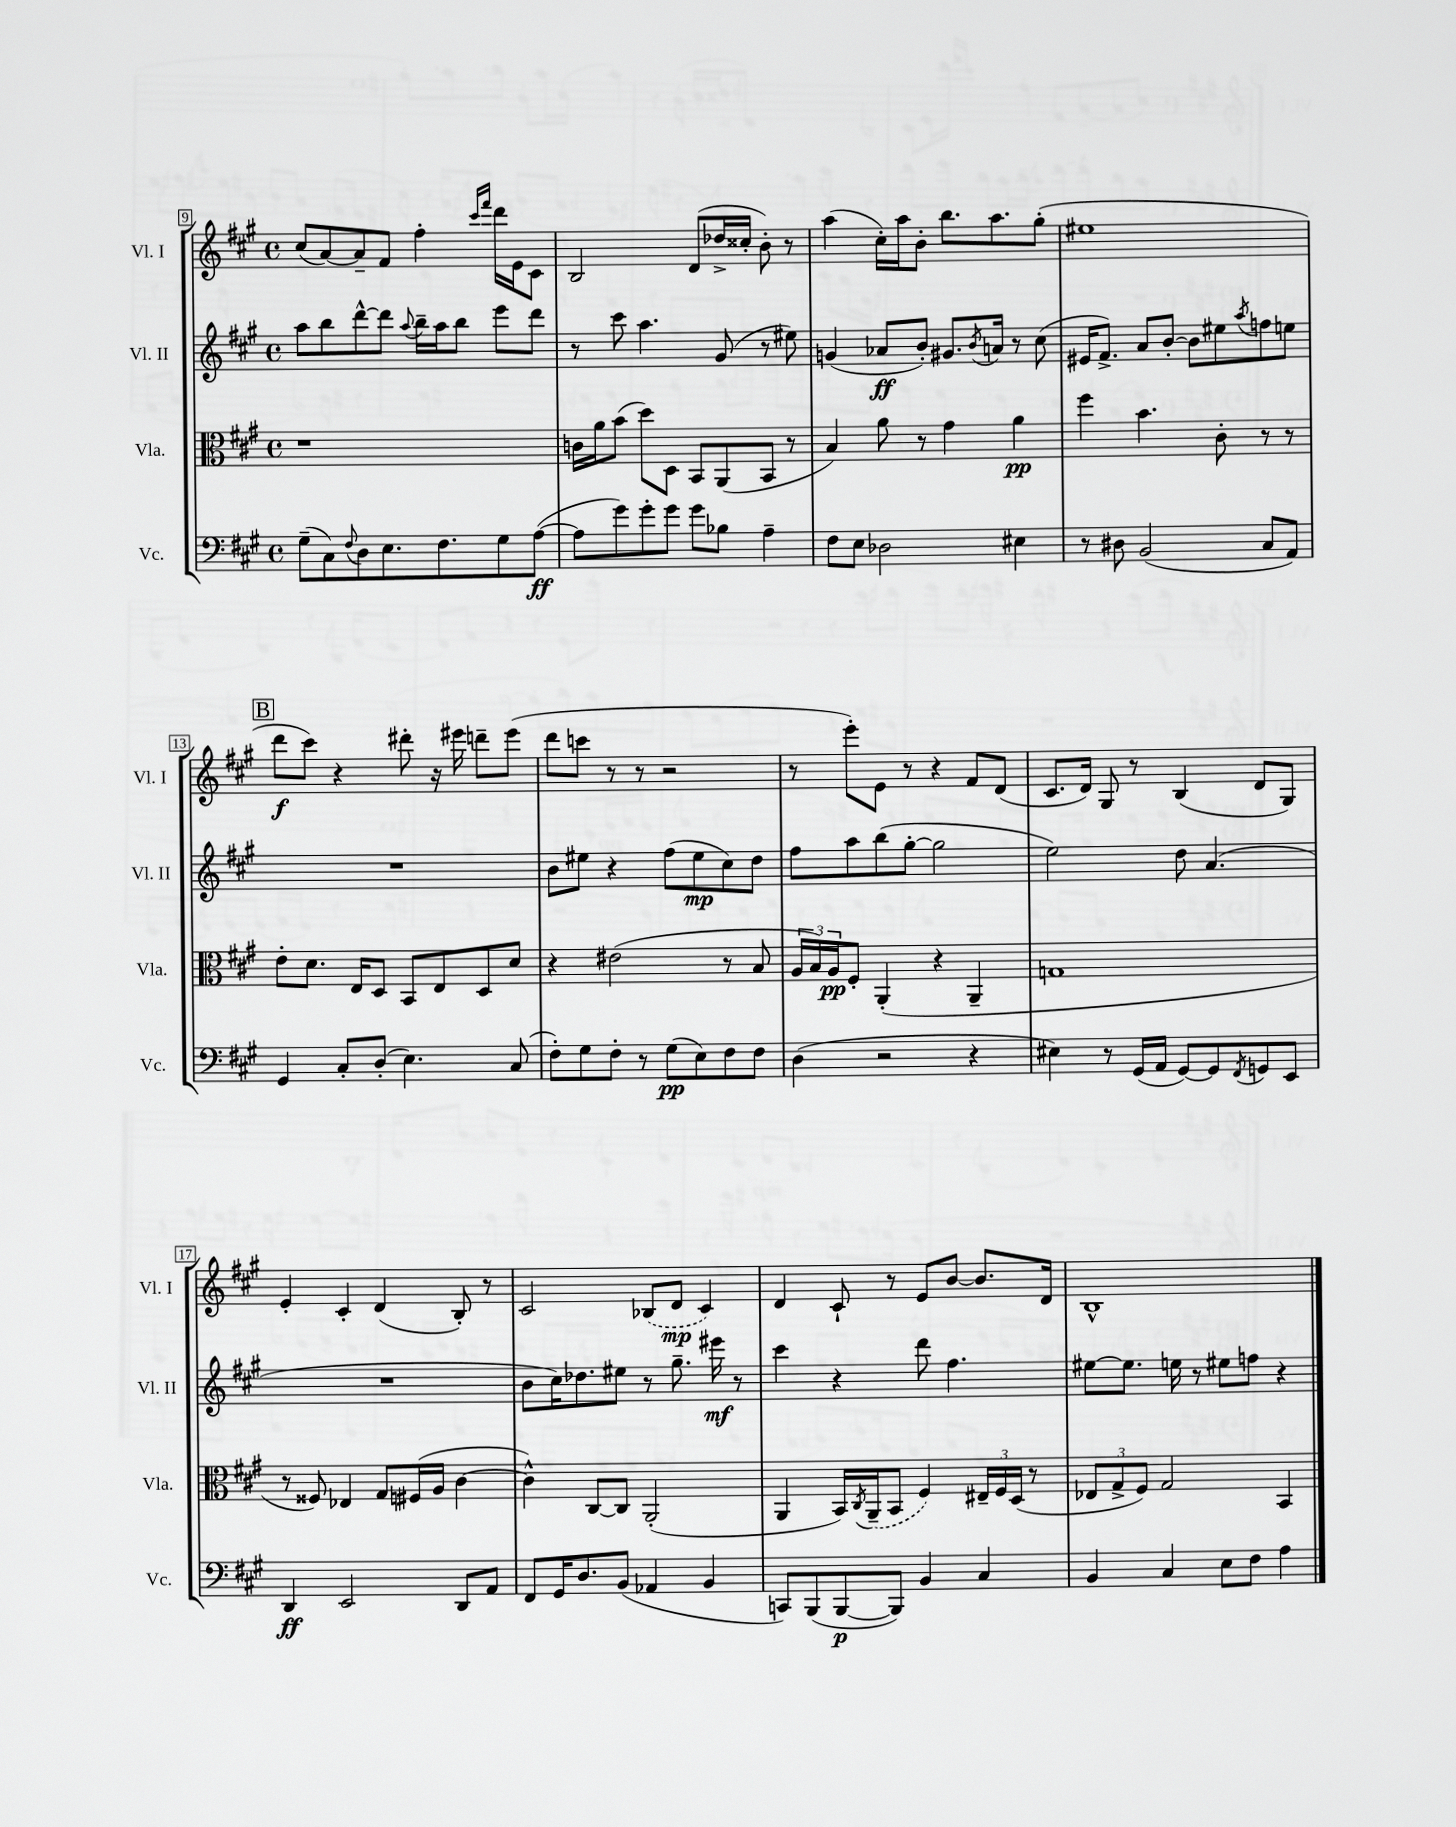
<<
\new StaffGroup <<
\new Staff = "s0" \with { instrumentName = "Vl. I" shortInstrumentName = "Vl. I" } {
    \clef treble \key a \major \defaultTimeSignature \time 4/4
    cis''8( a'8~) a'8-- fis'8 fis''4-. \grace { cis'''16 fis'''16 } d'''16 e'16 cis'8 |
    b2 d'8( des''16-> cisis''16-. b'8-.) r8 |
    a''4( cis''16-.) a''16 b'8-. b''8. a''8. gis''8-.( |
    eis''1 |
    \mark \markup { \box "B" } d'''8\f cis'''8) r4 dis'''8-. r16 eis'''16 d'''8-- eis'''8( |
    d'''8 c'''8 r8 r8 r2 |
    r8 e'''8-.) e'8 r8 r4 fis'8 d'8( |
    cis'8. d'16) gis8 r8 b4( d'8 gis8) |
    e'4-. cis'4-. d'4( b8-.) r8 |
    cis'2 \once \slurDashed bes8( d'8\mp cis'4) |
    d'4 cis'8-! r8 e'8 b'8~ b'8. d'16 |
    b1-^ \bar "|." |
}
\new Staff = "s1" \with { instrumentName = "Vl. II" shortInstrumentName = "Vl. II" } {
    \clef treble \key a \major \defaultTimeSignature \time 4/4
    a''8 b''8 d'''8~-^ d'''8 \appoggiatura { a''8 } b''16-- a''16 b''8 e'''8 d'''8 |
    r8 cis'''8 a''4. gis'8( r8 eis''8) |
    g'4( aes'8\ff b'8-.) gis'8. \acciaccatura { b'8 } a'16 r8 cis''8( |
    eis'16 fis'8.->) a'8 b'8~-. b'8 eis''8 \acciaccatura { a''8 } f''8 e''8 |
    \mark \markup { \box "B" } R1 |
    b'8 eis''8 r4 fis''8( eis''8\mp cis''8) d''8 |
    fis''8 a''8 b''8( gis''8~-. gis''2 |
    e''2) d''8 a'4.( |
    R1 |
    b'8 cis''16) des''8. eis''8 r8 gis''8.-- eis'''16\mf r8 |
    cis'''4 r4 d'''8 fis''4. |
    eis''8~ eis''8. e''16 r8 eis''8 f''8 r4 \bar "|." |
}
\new Staff = "s2" \with { instrumentName = "Vla." shortInstrumentName = "Vla." } {
    \clef alto \key a \major \defaultTimeSignature \time 4/4
    r1 |
    c'16 a'16 b'8( d''8) d8 b,8 a,8( b,8 r8 |
    b4) a'8 r8 gis'4 a'4\pp |
    fis''4 b'4. cis'8-. r8 r8 |
    \mark \markup { \box "B" } e'8-. d'8. e16 d8 b,8 e8 d8 d'8 |
    r4 eis'2( r8 b8 |
    \tuplet 3/2 { a16 b16) a16\pp } fis8-. a,4-.( r4 a,4-- |
    g1 |
    r8 fisis8) ees4 gis8 fis16( a16 cis'4~ |
    cis'4-^) cis8~ cis8 a,2-.( |
    a,4 b,16) \acciaccatura { cis8 } \once \slurDashed a,16--( b,8 fis4) \tuplet 3/2 { eis16-- fis16 d16( } r8 |
    \tuplet 3/2 { ees8 gis8-> fis8) } gis2 b,4 \bar "|." |
}
\new Staff = "s3" \with { instrumentName = "Vc." shortInstrumentName = "Vc." } {
    \clef bass \key a \major \defaultTimeSignature \time 4/4
    gis8--( cis8) \appoggiatura { fis8 } d8 e8. fis8. gis8 a8~\ff( |
    a8 gis'8) gis'8-. gis'8 gis'8 bes8 a4-- |
    fis8 e8 des2 eis4 |
    r8 dis8 b,2( cis8 a,8) |
    \mark \markup { \box "B" } gis,4 cis8-. d8-.( e4.) cis8( |
    fis8-.) gis8 fis8-. r8 gis8\pp( e8) fis8 fis8 |
    d4( r2 r4 |
    eis4) r8 gis,16( a,16 gis,8~) gis,8 \acciaccatura { fis,8 } g,8 e,8 |
    d,4\ff e,2 d,8 a,8 |
    fis,8 gis,16 d8. b,8( aes,4 b,4 |
    c,8) b,,8( b,,8~\p b,,8) b,4 cis4 |
    b,4 cis4 e8 fis8 a4 \bar "|." |
}
>>
>>
\layout { \context { \Score currentBarNumber = #9 \override BarNumber.stencil = #(make-stencil-boxer 0.1 0.3 ly:text-interface::print) } }
